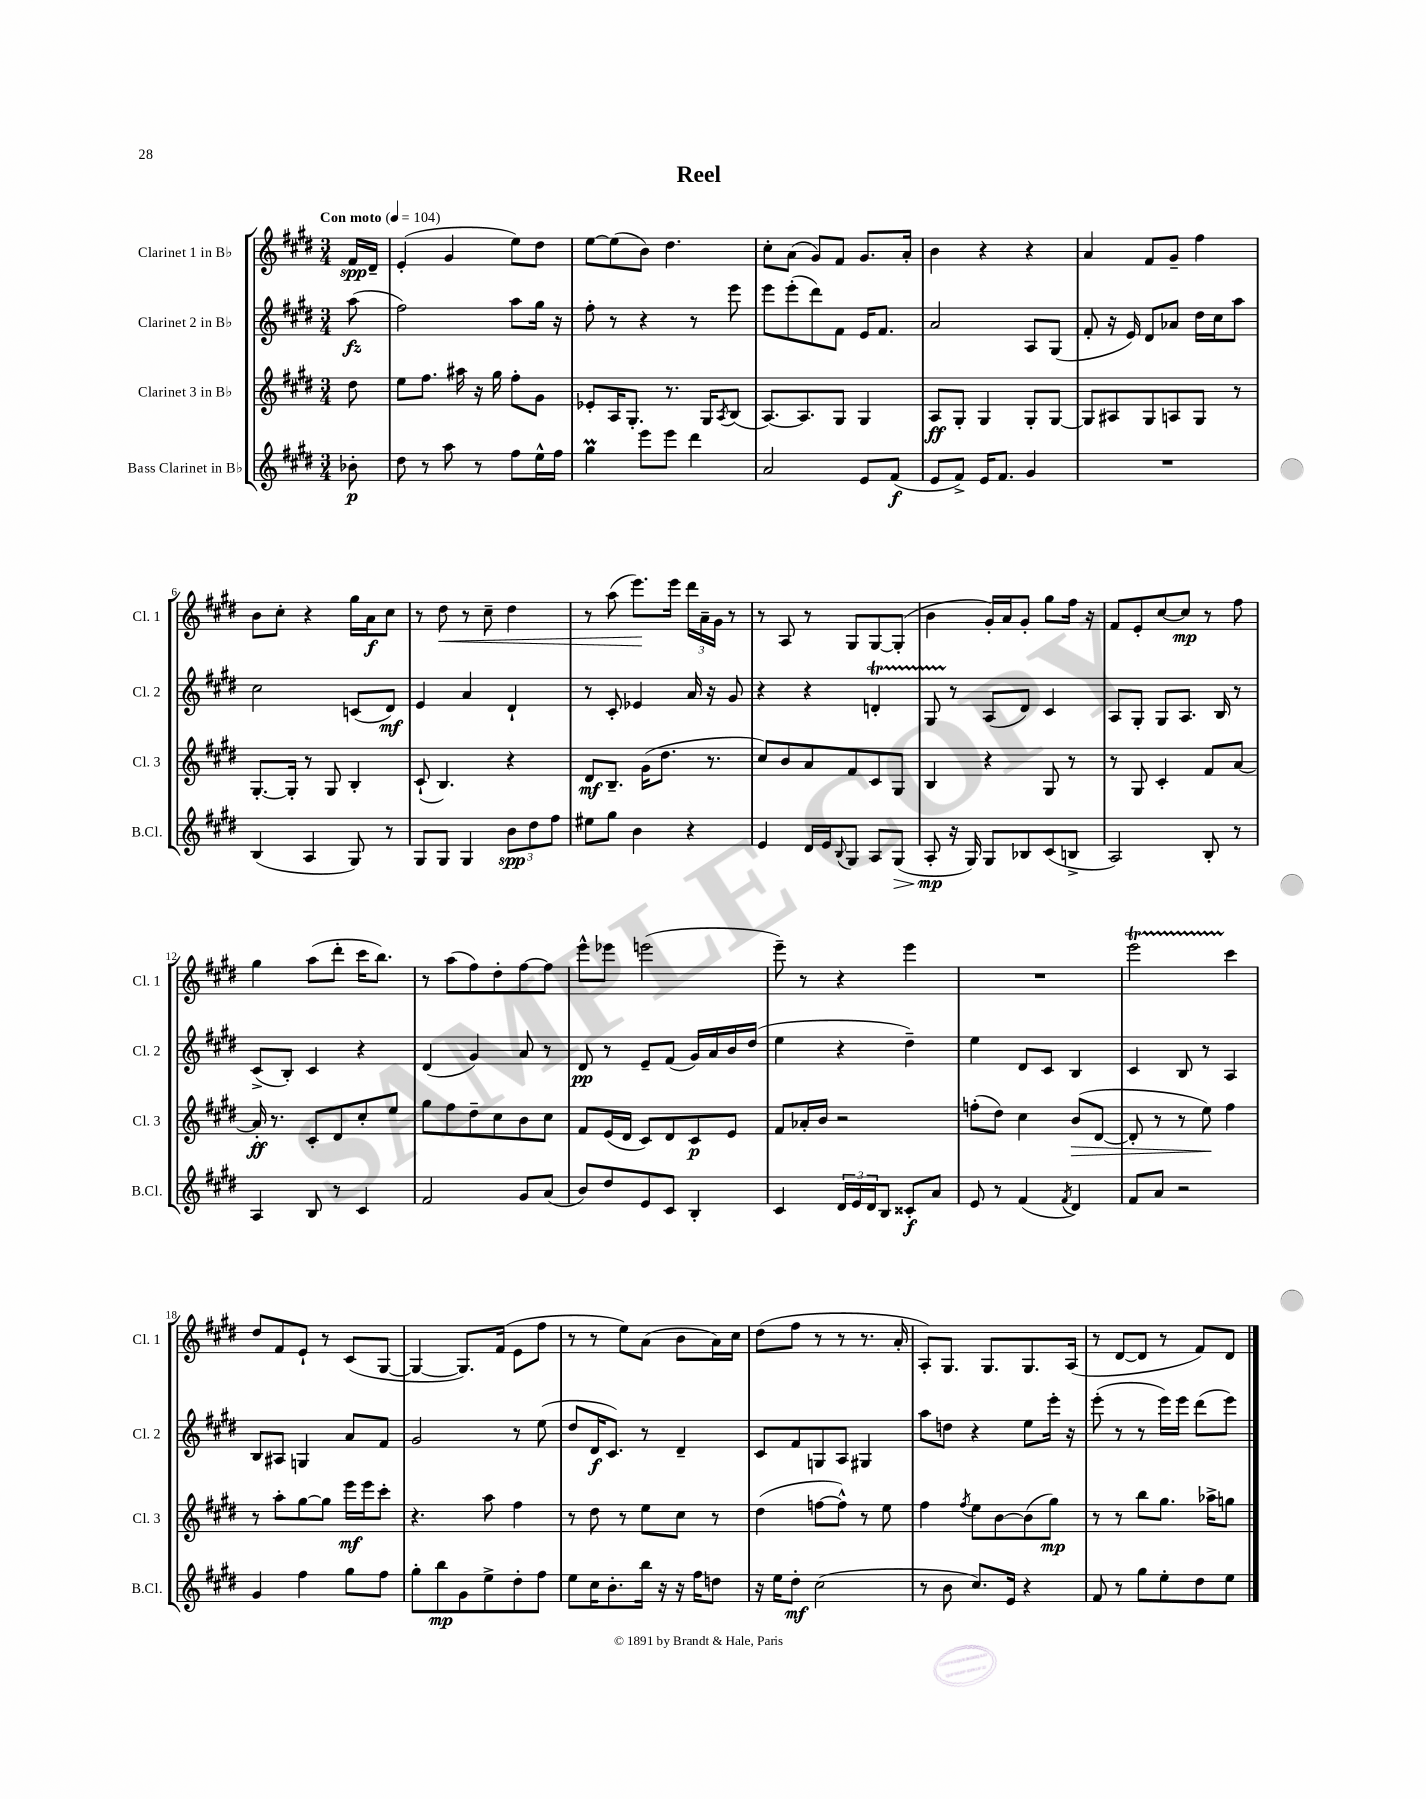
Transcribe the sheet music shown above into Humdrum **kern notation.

**kern	**kern	**kern	**kern
*staff4	*staff3	*staff2	*staff1
*clefG2	*clefG2	*clefG2	*clefG2
*k[f#c#g#d#]	*k[f#c#g#d#]	*k[f#c#g#d#]	*k[f#c#g#d#]
*M3/4	*M3/4	*M3/4	*M3/4
*MM104	*MM104	*MM104	*MM104
8b-'	8dd#	(8aa	16f#
.	.	.	16d#~
=	=	=	=
8dd#	8ee	2ff#)	(4e'
8r	8.ff#	.	.
8aa	.	.	4g#
.	16aa#	.	.
8r	16r	.	.
.	16gg#	.	.
8ff#	8ff#'	8aa	8ee)
16ee^^	8g#	16gg#	8dd#
16ff#	.	16r	.
=	=	=	=
4gg#	8e-'	8ff#'	[8ee
.	16A	8r	(8ee]
.	8.G#'	.	.
8eee	.	4r	8b)
8eee	8.r	.	4.dd#
4ddd#	.	8r	.
.	16G#	.	.
.	8qA	.	.
.	(8B	8eee	.
=	=	=	=
2a	[8.A)	8eee	8cc#'
.	.	(8eee'	(8a
.	8.A]	.	.
.	.	8ddd#)	8g#)
.	8G#	8f#	8f#
8e	4G#	16e	8.g#
.	.	8.f#	.
(8f#	.	.	.
.	.	.	16a'
=	=	=	=
8e	8A	2a	4b
8f#^)	8G#'	.	.
16e	4G#	.	4r
8.f#	.	.	.
4g#	8G#'	8A	4r
.	[8G#	(8G#	.
=	=	=	=
2.r	8G#]	8f#'	4a
.	8A#	16r	.
.	.	16e)	.
.	8G#	8d#	8f#
.	8A	8a-	8g#~
.	8G#	16dd#	4ff#
.	.	16cc#	.
.	8r	8aa	.
=	=	=	=
(4B	[8.G#'	2cc#	8b
.	.	.	8cc#'
.	16G#']	.	.
4A	8r	.	4r
.	8G#	.	.
8G#)	4B'	(8c	16gg#
.	.	.	16a
8r	.	8d#)	8cc#
=	=	=	=
8G#	(8c#`	4e	8r
8G#	4.B)	.	8dd#
4G#	.	4a	8r
.	.	.	8cc#~
12b	4r	4d#`	4dd#
12dd#	.	.	.
12ff#	.	.	.
=	=	=	=
8ee#	8d#	8r	8r
8gg#	8.B~	8c#'	(8aa
4b	.	4e-	8.eee)
.	(16g#	.	.
.	8.dd#	.	.
.	.	.	16eee
4r	.	16a	24ddd#
.	.	.	24a~
.	8.r	16r	.
.	.	.	24g#
.	.	8g#	8r
=	=	=	=
4e	8cc#)	4r	8r
.	8b	.	8A
16d#	8a	4r	8r
16e	.	.	.
8qqB	.	.	.
8G#	8f#	.	8G#
8A	8c#	4d'	[8G#
(8G#	8G#	.	(8G#']
=	=	=	=
8A'	4B	8G#	4b
16r	.	8r	.
16G#)	.	.	.
8G#	4r	(8A	16g#')
.	.	.	16a
8B-	.	8d#)	8g#'
(8c#	8G#	4c#	8gg#
8B^	8r	.	16ff#
.	.	.	16r
=	=	=	=
2A)	8r	8A	8f#
.	8G#	8G#'	8e'
.	4c#'	8G#	[8cc#
.	.	8.A	8cc#]
8B'	8f#	.	8r
.	.	16B	.
8r	[8a	8r	8ff#
=	=	=	=
4A	16a']	(8c#^	4gg#
.	8.r	.	.
.	.	8B')	.
8B	8c#'	4c#	(8aa
8r	8d#	.	8ddd#'
4c#	8cc#'	4r	16ccc#
.	.	.	8.bb)
.	8ee	.	.
=	=	=	=
2f#	8gg#	(4d#	8r
.	8ff#	.	(8aa
.	8dd#~	4g#)	8ff#)
.	8cc#	.	8dd#'
8g#	8b	8a	[8ff#
(8a	8cc#	8r	8ff#]
=	=	=	=
8b)	8f#	8d#	8eee^^
8dd#	(16e	8r	8eee-
.	16d#	.	.
8e	8c#)	8e~	(2eee
8c#	8d#	(8f#	.
4B'	8c#	16g#)	.
.	.	16a	.
.	8e	16b	.
.	.	(16dd#	.
=	=	=	=
4c#	8f#	4ee	8eee~)
.	16a-'	.	8r
.	16b	.	.
24d#	2r	4r	4r
24e	.	.	.
24d#	.	.	.
8B	.	.	.
8c##'	.	4dd#~)	4eee
8a	.	.	.
=	=	=	=
8e	(8ff'	4ee	2.r
8r	8dd#)	.	.
(4f#	4cc#	8d#	.
.	.	8c#	.
8qf#	.	.	.
4d#)	(8b	4B	.
.	[8d#	.	.
=	=	=	=
8f#	8d#']	4c#	2eee
8a	8r	.	.
2r	8r	8B	.
.	8ee)	8r	.
.	4ff#	4A	4ccc#
=	=	=	=
4g#	8r	8B	8dd#
.	8aa'	8A#	8f#
4ff#	[8gg#	4G	8e`
.	8gg#]	.	8r
8gg#	16eee	8a	(8c#
.	16eee	.	.
8ff#	8ccc#'	8f#	[8G#
=	=	=	=
8gg#'	4.r	2g#	4G#_
8bb	.	.	.
8g#	.	.	8.G#])
8ee^	8aa	.	.
.	.	.	(16f#
8dd#'	4ff#	8r	8e
8ff#	.	(8ee	8ff#
=	=	=	=
8ee	8r	8dd#	8r
16cc#	8dd#	16d#	8r
8.b'	.	8.c#)	.
.	8r	.	8ee)
16bb	8ee	8r	(8a
16r	.	.	.
16r	8cc#	4d#~	8b
16ff#	.	.	.
8dd	8r	.	16a)
.	.	.	16cc#
=	=	=	=
16r	(4dd#	8c#	(8dd#
16ee	.	.	.
8dd#'	.	8f#	8ff#
(2cc#	[8ff	8G	8r
.	8ff^^])	8A	8r
.	8r	4G#	8.r
.	8ee	.	.
.	.	.	16a'
=	=	=	=
8r	4ff#	8aa	8A')
8b	.	8dd	8.G#
.	8qff#	.	.
8.cc#)	8ee	4r	.
.	.	.	8.G#
.	[8b	.	.
16e	.	.	.
4r	(8b]	8ee	8.G#
.	8gg#)	16eee'	.
.	.	16r	(16A
=	=	=	=
8f#	8r	(8eee'	8r
8r	8r	8r	[8d#
8gg#	8bb	8r	8d#]
8ee'	8.gg#	16eee)	8r
.	.	16eee	.
8dd#	.	(8ddd#	8f#)
.	16aa-^	.	.
8ee	8gg	8eee)	8d#
==	==	==	==
*-	*-	*-	*-
